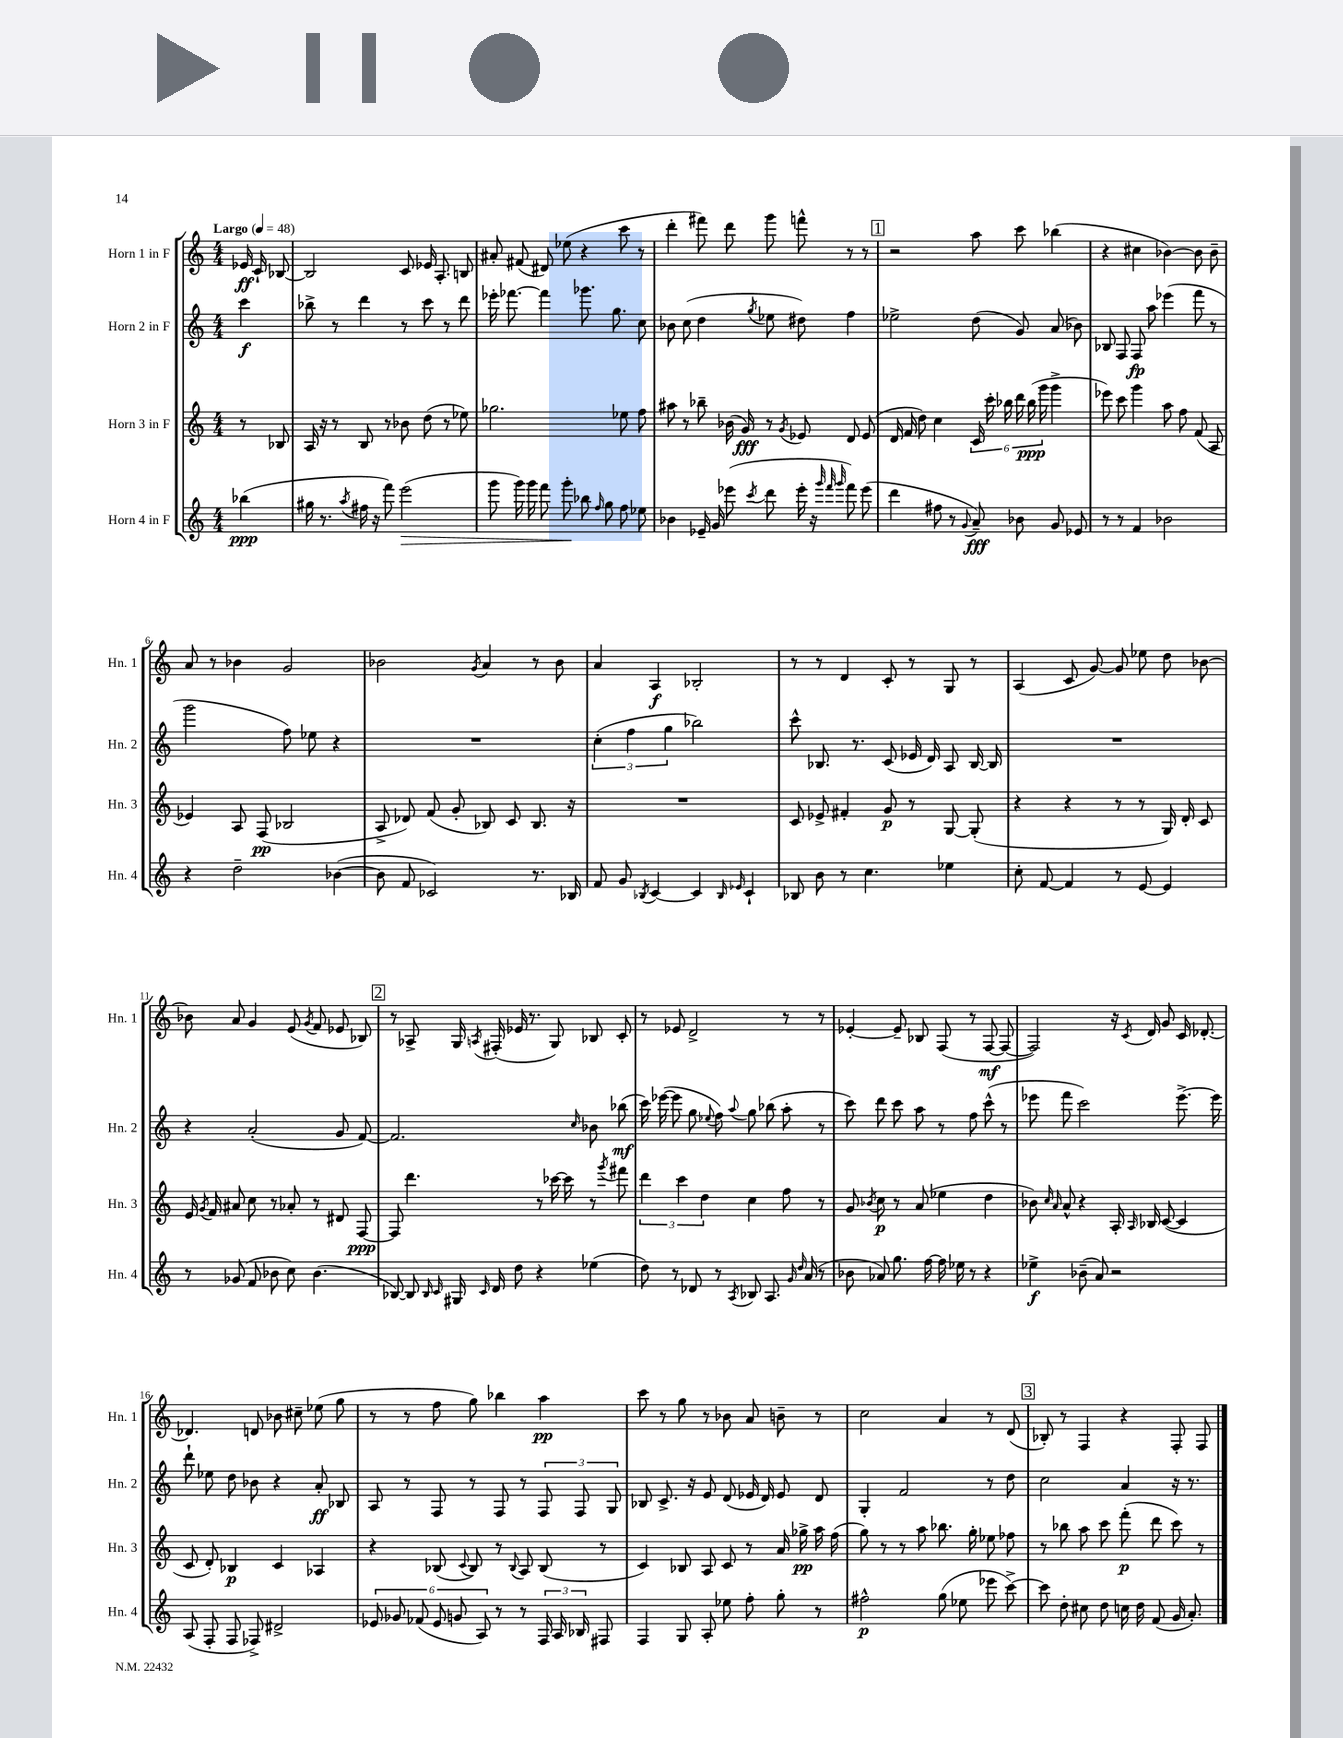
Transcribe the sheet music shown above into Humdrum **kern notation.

**kern	**dynam	**kern	**dynam	**kern	**dynam	**kern	**dynam
*part4	*part4	*part3	*part3	*part2	*part2	*part1	*part1
*staff4	*staff4	*staff3	*staff3	*staff2	*staff2	*staff1	*staff1
*I"Horn 4 in F	*	*I"Horn 3 in F	*	*I"Horn 2 in F	*	*I"Horn 1 in F	*
*I'Hn. 4	*	*I'Hn. 3	*	*I'Hn. 2	*	*I'Hn. 1	*
*clefG2	*	*clefG2	*	*clefG2	*	*clefG2	*
*k[]	*	*k[]	*	*k[]	*	*k[]	*
*M4/4	*	*M4/4	*	*M4/4	*	*M4/4	*
*MM48	*	*MM48	*	*MM48	*	*MM48	*
=	=	=	=	=	=	=	=
!	!	!	!	!	!	!LO:TX:a:B:t=Largo	!
(4bb-X\	ppp	8r	.	4ccc\	f	16e-X/	ff
.	.	.	.	.	.	16c`/	.
.	.	8B-X/	.	.	.	[8B-X/	.
=1	=1	=1	=1	=1	=1	=1	=1
16gg#X\	.	16A/	.	8bb-X^\	.	2B-/]	.
8.r	.	16r	.	.	.	.	.
.	.	8r	.	8r	.	.	.
8qaa/	.	.	.	.	.	.	.
16ff#X\	.	8B/	.	4ddd\	.	.	.
16r	.	.	.	.	.	.	.
8fff\)	.	8r	.	.	.	.	.
!	!LO:HP:b	!	!	!	!	!	!
(2eee\	>	8b-X\	.	8r	.	8c/	.
.	.	(8dd\	.	8ccc\	.	16e-X/	.
.	.	.	.	.	.	8.A'/	.
.	.	8r	.	8r	.	.	.
.	.	8ee-X\)	.	8ddd\	.	8Bn/	.
=2	=2	=2	=2	=2	=2	=2	=2
8ggg\	.	2.gg-X\	.	16eee-X'\	.	8a#X'/	.
.	.	.	.	[8.fff-X\	.	.	.
16ggg\)	.	.	.	.	.	(8f#X/	.
16ggg\	.	.	.	.	.	.	.
8fff\	.	.	.	4fff-\]	.	8d#X/)	.
8ggg'\	.	.	.	.	.	(8ee-X\	.
8bb-X\	]	.	.	8.ggg-X\	.	4r	.
16qqff/	.	.	.	.	.	.	.
8gg\	.	.	.	.	.	.	.
.	.	.	.	8.gg\	.	.	.
8ff\	.	8ee-X\	.	.	.	8ccc\	.
8ee-X\	.	8ff\	.	8cc\	.	8r	.
=3	=3	=3	=3	=3	=3	=3	=3
4b-X\	.	8aa#X\	.	8b-X\	.	4ddd'\	.
.	.	8r	.	(8cc\	.	.	.
16e-X~/	.	8bb-X~\	.	4dd\	.	8fff#X\)	.
16g/	.	.	.	.	.	.	.
(8eee-X\	.	(16b-X\	.	.	.	8ddd\	.
.	.	16g/)	fff	.	.	.	.
8qccc/	.	.	.	8qgg/	.	.	.
8ddd\	.	8r	.	8ee-X\	.	8ggg\	.
.	.	8qg/	.	.	.	.	.
16eee-'\	.	8e-X/	.	8dd#X\)	.	8fffn^^\	.
16r	.	.	.	.	.	.	.
32qqggg/	.	.	.	.	.	.	.
32qqfff/	.	.	.	.	.	.	.
32qqggg/	.	.	.	.	.	.	.
8fff\)	.	8d/	.	4ff\	.	8r	.
(8eee-\	.	(8e-/	.	.	.	8r	.
!!LO:REH:place=s1:t=1
=4	=4	=4	=4	=4	=4	=4	=4
4ddd\	.	16d/	.	2ee-X^\	.	2r	.
.	.	16f/	.	.	.	.	.
.	.	8dd\)	.	.	.	.	.
8ff#X\	.	4cc\	.	.	.	.	.
8r	.	.	.	.	.	.	.
8qqg/	.	.	.	.	.	.	.
8a~/)	fff	24c/	.	(8dd\	.	8aa\	.
.	.	24ccc'\	.	.	.	.	.
.	.	24bb-X\	.	.	.	.	.
8b-X\	.	24ddd\	.	8g/)	.	8ccc\	.
.	.	(24bb-\	ppp	.	.	.	.
.	.	24ggg\	.	.	.	.	.
8g/	.	4ggg^\	.	(8a/	.	(4bb-X\	.
8e-X/	.	.	.	8b-X\)	.	.	.
=5	=5	=5	=5	=5	=5	=5	=5
8r	.	8eee-X\)	.	8B-X/	.	4r	.
8r	.	8ccc\	.	8F/	.	.	.
4f/	.	4ggg\	.	8F/	fp	4cc#X\	.
.	.	.	.	8aa\	.	.	.
2b-X\	.	8aa\	.	(4eee-X\	.	[4b-X\)	.
.	.	8ff\	.	.	.	.	.
.	.	(8f/	.	8fff\	.	8b-\]	.
.	.	8A/	.	8r	.	8b-~\	.
!!LO:LB:g=z
=6	=6	=6	=6	=6	=6	=6	=6
4r	.	4e-X/)	.	2ggg\	.	8a/	.
.	.	.	.	.	.	8r	.
2dd~\	.	8A/	.	.	.	4b-X\	.
.	.	(8F/	pp	.	.	.	.
.	.	2B-X/	.	8ff\)	.	2g/	.
.	.	.	.	8ee-X\	.	.	.
([4b-X\	.	.	.	4r	.	.	.
=7	=7	=7	=7	=7	=7	=7	=7
8b-\]	.	8A^/	.	1r	.	2b-X\	.
8f/	.	8d-X/)	.	.	.	.	.
2c-X/)	.	(8f/	.	.	.	.	.
.	.	8g'/	.	.	.	.	.
.	.	.	.	.	.	8qg/	.
.	.	8B-X/)	.	.	.	4a/	.
.	.	8c/	.	.	.	.	.
8.r	.	8.B-/	.	.	.	8r	.
.	.	.	.	.	.	8b-\	.
16B-X/	.	16r	.	.	.	.	.
=8	=8	=8	=8	=8	=8	=8	=8
8f/	.	1r	.	(6cc'\	.	4a/	.
8g/	.	.	.	.	.	.	.
.	.	.	.	6ff\	.	.	.
8qB-X/	.	.	.	.	.	.	.
[4c/	.	.	.	.	.	4A/	f
.	.	.	.	6gg\	.	.	.
4c/]	.	.	.	2bb-X\)	.	2B-X'/	.
16qqB-/	.	.	.	.	.	.	.
16qqe-X/	.	.	.	.	.	.	.
4c`/	.	.	.	.	.	.	.
=9	=9	=9	=9	=9	=9	=9	=9
8B-X/	.	8c/	.	8ccc^^\	.	8r	.
8b\	.	8e-X^/	.	8.B-X/	.	8r	.
8r	.	4f#X'/	.	.	.	4d/	.
.	.	.	.	8.r	.	.	.
4.cc\	.	.	.	.	.	.	.
.	.	8g/	p	(8c/	.	8c'/	.
.	.	8r	.	16e-X/	.	8r	.
.	.	.	.	16d/)	.	.	.
4ee-X\	.	[8G/	.	8A/	.	8G/	.
.	.	(8G'/]	.	[16B-/	.	8r	.
.	.	.	.	16B-/]	.	.	.
=10	=10	=10	=10	=10	=10	=10	=10
8cc'\	.	4r	.	1r	.	(4A/	.
[8f/	.	.	.	.	.	.	.
4f/]	.	4r	.	.	.	8c/	.
.	.	.	.	.	.	[8g/)	.
8r	.	8r	.	.	.	8g/]	.
[8e/	.	8r	.	.	.	8ee-X\	.
4e/]	.	16G/)	.	.	.	8dd\	.
.	.	16d'/	.	.	.	.	.
.	.	8c/	.	.	.	[8b-X\	.
!!LO:LB:g=z
=11	=11	=11	=11	=11	=11	=11	=11
8r	.	16e/	.	4r	.	8b-X\]	.
.	.	8qg/	.	.	.	.	.
.	.	16f/	.	.	.	.	.
(8g-X/	.	8a#X/	.	.	.	8a/	.
8f/	.	8cc\	.	(2a'/	.	4g/	.
8b-X\	.	8r	.	.	.	.	.
8cc\)	.	8a-X'/	.	.	.	(8e/	.
.	.	.	.	.	.	8qg/	.
(4.b-\	.	8r	.	.	.	8f/	.
.	.	8d#X/	.	8g/	.	8e-X/	.
.	.	[8F/	ppp	[8f/)	.	8B-X/)	.
!!LO:REH:place=s1:t=2
=12	=12	=12	=12	=12	=12	=12	=12
[8B-X/)	.	8F/]	.	2.f/]	.	8r	.
8B-/]	.	4.ddd\	.	.	.	8A-X^/	.
16qqB-/	.	.	.	.	.	.	.
16qqc/	.	.	.	.	.	.	.
16G#X/	.	.	.	.	.	16G/	.
16qqc/	.	.	.	.	.	8qAn/	.
16d/	.	.	.	.	.	(16F#X'/	.
8dd\	.	.	.	.	.	16e-X/	.
.	.	.	.	.	.	8.r	.
4r	.	8r	.	.	.	.	.
.	.	[16ccc-X\	.	.	.	8G/)	.
.	.	16ccc-\]	.	.	.	.	.
.	.	.	.	16qqcc/	.	.	.
(4ee-X\	.	8r	.	8b-X\	.	8B-X/	.
.	.	8qggg/	.	.	.	.	.
.	.	8fff#X\	.	(8bb-X\	mf	8c'/	.
=13	=13	=13	=13	=13	=13	=13	=13
8dd\)	.	6ddd\	.	16ccc\)	.	8r	.
.	.	.	.	([16eee-X\	.	.	.
8r	.	.	.	8eee-\]	.	8e-X/	.
.	.	6ccc\	.	.	.	.	.
8d-X/	.	.	.	8gg\	.	2d^/	.
.	.	6dd\	.	.	.	.	.
.	.	.	.	8qqee-X/	.	.	.
8r	.	.	.	8ff\)	.	.	.
8qA/	.	.	.	8qqaa/	.	.	.
8B-X/	.	4cc\	.	8gg\	.	.	.
8.A/	.	.	.	(8bb-X\	.	.	.
.	.	8ff\	.	8aa'\	.	8r	.
16qqg/	.	.	.	.	.	.	.
16qqdd/	.	.	.	.	.	.	.
(16a/	.	.	.	.	.	.	.
8r	.	8r	.	8r	.	8r	.
=14	=14	=14	=14	=14	=14	=14	=14
8b-X\	.	8g/	.	8ccc\)	.	[4e-X'/	.
.	.	8qb-X/	.	.	.	.	.
8a-X/)	.	8cc\	p	8ddd\	.	.	.
8.gg\	.	8r	.	8ccc\	.	8e-~/]	.
.	.	(8a/	.	8aa\	.	8B-X/	.
[16ff\	.	.	.	.	.	.	.
16ff\]	.	4ee-X\	.	8r	.	(8F/	.
16ee-X\	.	.	.	.	.	.	.
8r	.	.	.	8ff\	.	8r	.
4r	.	4dd\	.	(8ccc^^\	.	[8F/	mf
.	.	.	.	8r	.	8F/_	.
=15	=15	=15	=15	=15	=15	=15	=15
4ee-X^\	f	8b-X\)	.	8eee-X\	.	2F/])	.
.	.	16qqcc/	.	.	.	.	.
.	.	16qqa/	.	.	.	.	.
.	.	8a^^/	.	8fff\	.	.	.
(8b-X~\	.	4r	.	2ccc\)	.	.	.
8a/)	.	.	.	.	.	.	.
2r	.	16A'/	.	.	.	16r	.
.	.	16qqA/	.	.	.	8qc/	.
.	.	16B-X/	.	.	.	16d/	.
.	.	([8c/	.	.	.	8g/	.
.	.	4c/]	.	[8.eee-^\	.	16c/	.
.	.	.	.	.	.	[8.d-X'/	.
.	.	.	.	16eee-\]	.	.	.
!!LO:LB:g=z
=16	=16	=16	=16	=16	=16	=16	=16
(8A/	.	8c/	.	8ddd`\	.	4.d-X/]	.
8F'/	.	8d'/)	.	8ee-X\	.	.	.
8F/	.	4B-X/	p	8dd\	.	.	.
8F-X^/)	.	.	.	8b-X\	.	8dn/	.
2d#X^/	.	4c/	.	4r	.	8b-X\	.
.	.	.	.	.	.	8cc#X~\	.
.	.	4A-X/	.	8a'/	ff	(8ee-X\	.
.	.	.	.	8B-X/	.	8gg\	.
=17	=17	=17	=17	=17	=17	=17	=17
12e-X/	.	4r	.	8A/	.	8r	.
12g-X/	.	.	.	.	.	.	.
.	.	.	.	8r	.	8r	.
(12f-X/	.	.	.	.	.	.	.
12e-/	.	(8B-X/	.	8F/	.	8ff\	.
12gn/	.	.	.	.	.	.	.
.	.	8qqc/	.	.	.	.	.
.	.	8B-/)	.	8r	.	8gg\)	.
12A/)	.	.	.	.	.	.	.
8r	.	8r	.	8F/	.	4bb-X\	.
.	.	8qqB-/	.	.	.	.	.
8r	.	8A/	.	8r	.	.	.
24F/	.	(8B-/	.	12F/	.	4aa\	pp
24A/	.	.	.	.	.	.	.
24B-X/	.	.	.	12F/	.	.	.
8F#X/	.	8r	.	.	.	.	.
.	.	.	.	12G/	.	.	.
=18	=18	=18	=18	=18	=18	=18	=18
4F/	.	4c/)	.	8B-X/	.	8ccc\	.
.	.	.	.	8.c^/	.	8r	.
8G/	.	8B-X/	.	.	.	8gg\	.
.	.	.	.	16r	.	.	.
8A'/	.	8A/	.	8e/	.	8r	.
8ee-X\	.	8c/	.	(8d/	.	8b-X\	.
8ff'\	.	8r	.	16e-X/	.	8a/	.
.	.	.	.	16d/)	.	.	.
8gg'\	.	16a/	.	8e-/	.	8bn~\	.
.	.	16gg-X^\	pp	.	.	.	.
8r	.	16aa\	.	8d/	.	8r	.
.	.	(16ff\	.	.	.	.	.
=19	=19	=19	=19	=19	=19	=19	=19
2ff#X^^\	p	8gg\)	.	4G'/	.	2cc\	.
.	.	8r	.	.	.	.	.
.	.	8r	.	2f/	.	.	.
.	.	8aa\	.	.	.	.	.
(8gg\	.	8.bb-X\	.	.	.	4a/	.
8ee-X\	.	.	.	.	.	.	.
.	.	16gg'\	.	.	.	.	.
8eee-X\	.	8ee-X\	.	8r	.	8r	.
[8ccc^\)	.	8ff-X\	.	8dd\	.	(8d/	.
!!LO:REH:place=s1:t=3
=20	=20	=20	=20	=20	=20	=20	=20
8ccc\]	.	8r	.	2cc\	.	8B-X'/)	.
8dd'\	.	8bb-X\	.	.	.	8r	.
8cc#X\	.	8aa\	.	.	.	4F/	.
8dd\	.	8ccc\	.	.	.	.	.
16ccn\	.	(8fff'\	p	4a/	.	4r	.
16dd\	.	.	.	.	.	.	.
(8f/	.	8ddd\	.	.	.	.	.
16g/	.	8ccc\)	.	16r	.	8F'/	.
8.a'/)	.	.	.	8.r	.	.	.
.	.	8r	.	.	.	8F/	.
==	==	==	==	==	==	==	==
*-	*-	*-	*-	*-	*-	*-	*-
